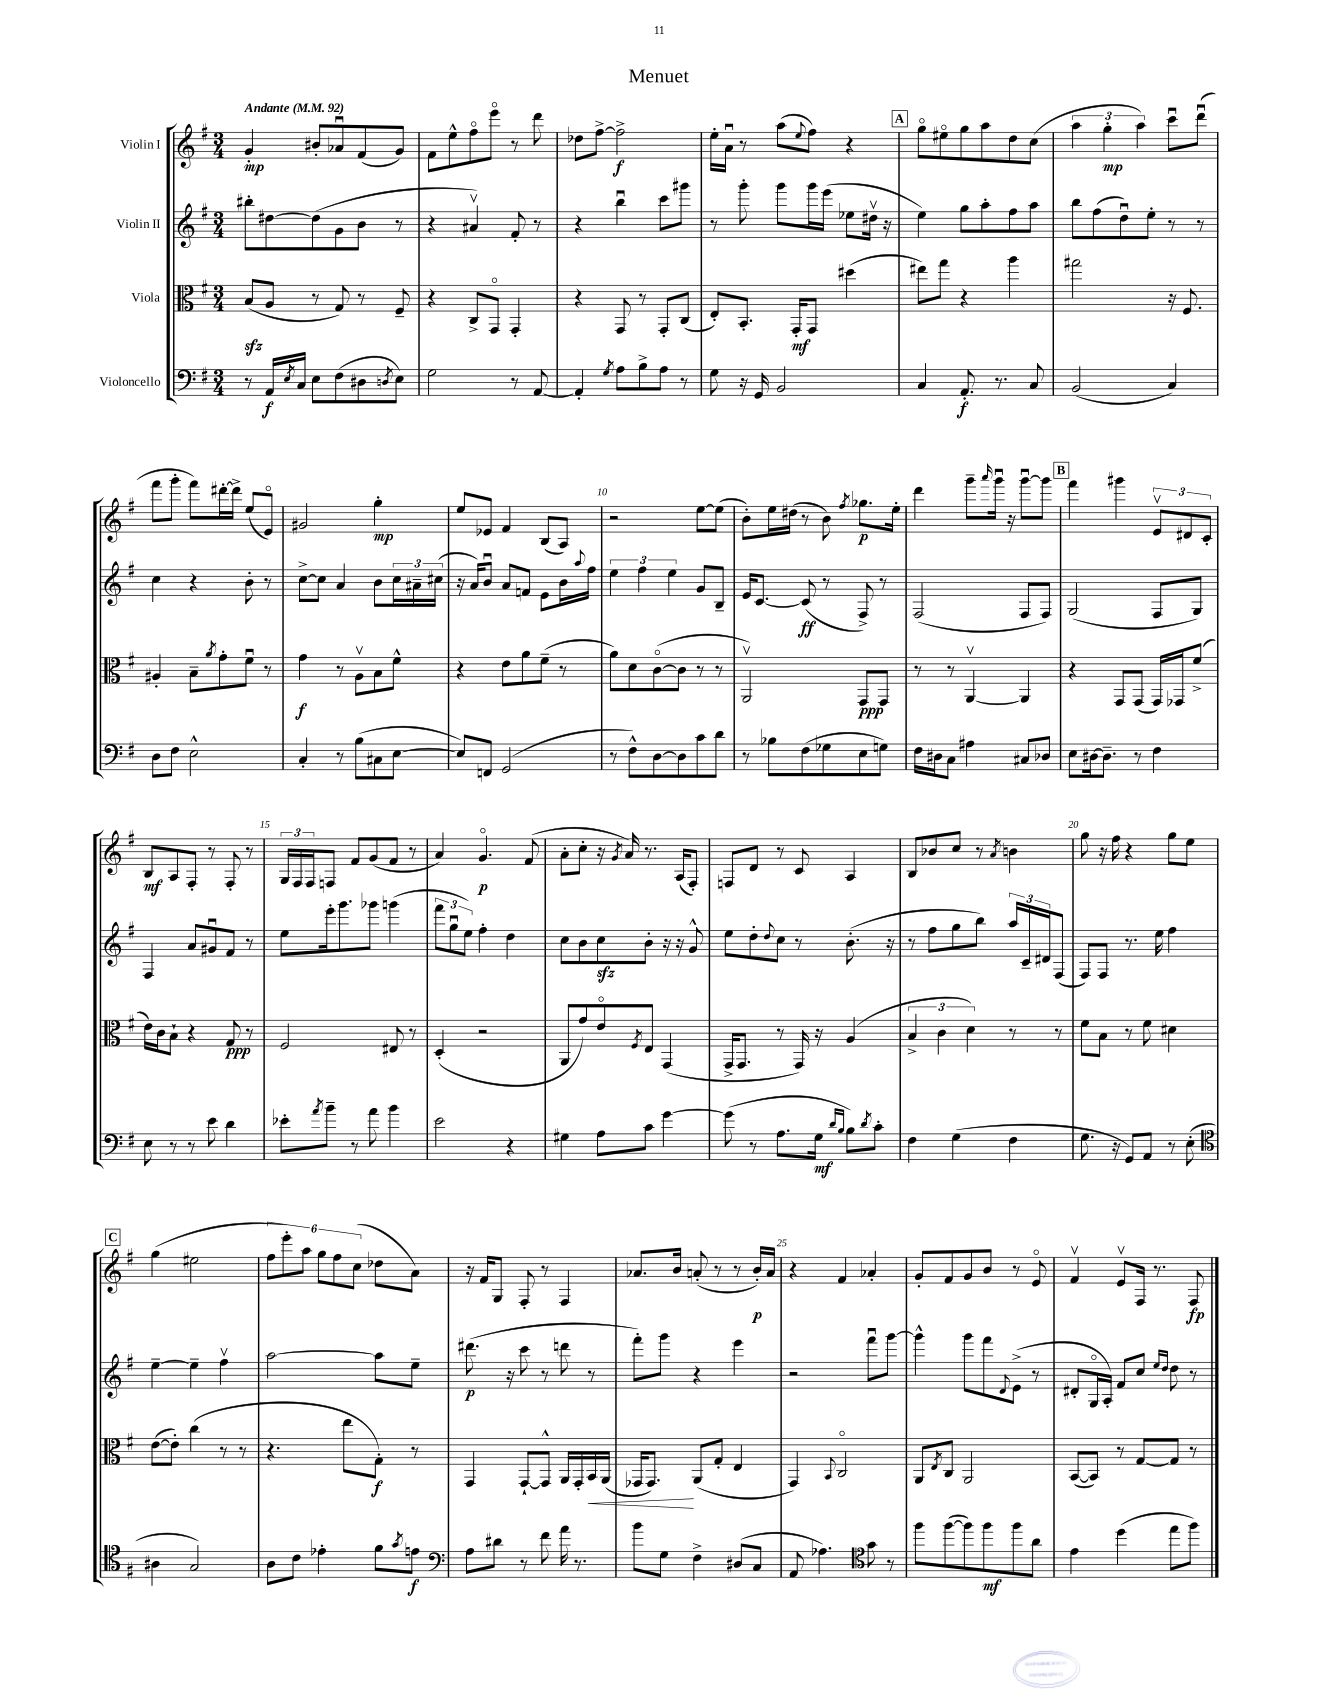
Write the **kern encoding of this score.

**kern	**dynam	**kern	**dynam	**kern	**dynam	**kern	**dynam
*part4	*part4	*part3	*part3	*part2	*part2	*part1	*part1
*staff4	*staff4	*staff3	*staff3	*staff2	*staff2	*staff1	*staff1
*I"Violoncello	*	*I"Viola	*	*I"Violin II	*	*I"Violin I	*
*clefF4	*	*clefC3	*	*clefG2	*	*clefG2	*
*k[f#]	*	*k[f#]	*	*k[f#]	*	*k[f#]	*
*M3/4	*	*M3/4	*	*M3/4	*	*M3/4	*
*MM92	*	*MM92	*	*MM92	*	*MM92	*
=1	=1	=1	=1	=1	=1	=1	=1
!	!	!	!	!	!	!LO:TX:a:B:t=Andante	!
8r	.	(8Bzz/L	.	8bb#X'\L	.	4g'/	mp
16AA/LL	f	8A/J	.	[8dd#X\	.	.	.
8qE/	.	.	.	.	.	.	.
16C/JJ	.	.	.	.	.	.	.
8E\L	.	8r	.	(8dd#\]	.	8b#X'/L	.
(8F#\	.	8G/)	.	8g\	.	8a-Xu/	.
8D#X\	.	8r	.	8b\J	.	(8f#/	.
8qDn/	.	.	.	.	.	.	.
8E\J)	.	8F#~/	.	8r	.	8g/J)	.
=2	=2	=2	=2	=2	=2	=2	=2
2G\	.	4r	.	4r	.	8f#\L	.
.	.	.	.	.	.	8ee^^\	.
.	.	8C^/L	.	4a#Xv/)	.	8ff#\	.
.	.	8GG/J	.	.	.	8eee\J	.
8r	.	4GG'/	.	8f#'/	.	8r	.
[8AA/	.	.	.	8r	.	8ddd\	.
=3	=3	=3	=3	=3	=3	=3	=3
4AA'/]	.	4r	.	4r	.	8dd-X\L	.
.	.	.	.	.	.	[8ff#^\J	.
8qG/	.	.	.	.	.	.	.
8A\L	.	8GG/	.	4bbu\	.	2ff#^\]	f
8B^\	.	8r	.	.	.	.	.
8A\J	.	8GG'/L	.	8ccc\L	.	.	.
8r	.	(8C/J	.	8ggg#X\J	.	.	.
=4	=4	=4	=4	=4	=4	=4	=4
8G\	.	8E'/L)	.	8r	.	16ee'\LL	.
.	.	.	.	.	.	16au\JJ	.
16r	.	8.BB'/J	.	8ggg'\	.	8r	.
16GG/	.	.	.	.	.	.	.
2BB/	.	.	.	8ggg\L	.	(8aa\L	.
.	.	16GG'/KL	mf	.	.	.	.
.	.	.	.	.	.	8qqee/	.
.	.	8GG/J	.	16ggg\L	.	8ff#\J)	.
.	.	.	.	(16eee\JJ	.	.	.
.	.	(4dd#X\	.	8ee-X\L	.	4r	.
.	.	.	.	16dd#Xv\Jk	.	.	.
.	.	.	.	16r	.	.	.
!!LO:REH:place=s1:t=A
=5	=5	=5	=5	=5	=5	=5	=5
4C/	.	8ee#X\L)	.	4ee\)	.	8gg\L	.
.	.	8gg\J	.	.	.	8ee#X\	.
8.AA'/	f	4r	.	8gg\L	.	8gg\	.
.	.	.	.	8aa'\	.	8aa\	.
8.r	.	.	.	.	.	.	.
.	.	4aa\	.	8ff#\	.	8dd\	.
8C/	.	.	.	8aa\J	.	(8cc\J	.
=6	=6	=6	=6	=6	=6	=6	=6
(2BB/	.	2gg#X\	.	8bb\L	.	6aa\	.
.	.	.	.	(8ff#\	.	.	.
.	.	.	.	.	.	6gg'\	mp
.	.	.	.	8ddu\)	.	.	.
.	.	.	.	.	.	6aa\)	.
.	.	.	.	8ee'\J	.	.	.
4C/)	.	16r	.	8r	.	8cccu\L	.
.	.	8.F#/	.	.	.	.	.
.	.	.	.	8r	.	(8dddu\J	.
!!LO:LB:g=z
=7	=7	=7	=7	=7	=7	=7	=7
8D\L	.	4A#X'/	.	4cc\	.	8fff#\L	.
8F#\J	.	.	.	.	.	8ggg'\J	.
2E^^\	.	8B~\L	.	4r	.	8fff#\L)	.
.	.	8qa/	.	.	.	.	.
.	.	8g'\	.	.	.	[16ddd#X'\L	.
.	.	.	.	.	.	16ddd#^\JJ]	.
.	.	8f#u\J	.	8b'\	.	(8ee/L	.
.	.	8r	.	8r	.	8e/J)	.
=8	=8	=8	=8	=8	=8	=8	=8
4C'/	.	4g\	f	[8cc^\L	.	2g#X/	.
.	.	.	.	8cc\J]	.	.	.
8r	.	8r	.	4a/	.	.	.
(8B\L	.	8Av\L	.	.	.	.	.
8C#X\	.	8B\	.	8b\L	.	4gg'\	mp
[8E\J	.	8f#^^\J	.	24cc\L	.	.	.
.	.	.	.	24a#X~\	.	.	.
.	.	.	.	(24cc#X\JJ	.	.	.
=9	=9	=9	=9	=9	=9	=9	=9
8E/L])	.	4r	.	16r	.	8ee/L	.
.	.	.	.	16a/KL)	.	.	.
8FFn/J	.	.	.	8bu/J	.	8e-X/J	.
(2GG/	.	8e\L	.	8a/L	.	4f#/	.
.	.	8a\	.	8fn/J	.	.	.
.	.	(8f#~\J	.	8e\L	.	(8B/L	.
.	.	8r	.	16b\L	.	8A/J)	.
.	.	.	.	8qqaa/	.	.	.
.	.	.	.	16ff#\JJ	.	.	.
=10	=10	=10	=10	=10	=10	=10	=10
8r	.	8a\L)	.	6ee\	.	2r	.
8F#^^\L)	.	8d\	.	.	.	.	.
.	.	.	.	6ff#\	.	.	.
[8D\	.	([8c\	.	.	.	.	.
.	.	.	.	6ee\	.	.	.
8D\]	.	8c\J]	.	.	.	.	.
8c\	.	8r	.	8g/L	.	[8ee\L	.
8d\J	.	8r	.	8B~/J	.	(8ee\J]	.
=11	=11	=11	=11	=11	=11	=11	=11
8r	.	2AAv/)	.	16e/KL	.	8b'\L)	.
.	.	.	.	[8.c/J	.	.	.
8B-X\L	.	.	.	.	.	16ee\L	.
.	.	.	.	.	.	(16dd#X\JJ	.
(8F#\	.	.	.	(8c/]	ff	8r	.
8G-X\	.	.	.	8r	.	8b\)	.
.	.	.	.	.	.	8qff#/	.
8E\	.	8GG/L	ppp	8F#^/)	.	8.gg-X\L	p
8Gn\J)	.	8GG/J	.	8r	.	.	.
.	.	.	.	.	.	16ee'\Jk	.
=12	=12	=12	=12	=12	=12	=12	=12
16F#\LL	.	8r	.	(2F#/	.	4ddd\	.
16D#X\J	.	.	.	.	.	.	.
8C\J	.	8r	.	.	.	.	.
4A#X\	.	[4AAv/	.	.	.	8ggg~\L	.
.	.	.	.	.	.	16qqaaa/	.
.	.	.	.	.	.	16gggu\Jk	.
.	.	.	.	.	.	16r	.
8C#X/L	.	4AA/]	.	8F#/L	.	[8gggu\L	.
8D-X/J	.	.	.	8F#/J)	.	8ggg\J]	.
!!LO:REH:place=s1:t=B
=13	=13	=13	=13	=13	=13	=13	=13
8E\L	.	4r	.	(2G/	.	4fff#\	.
[16D#X\k	.	.	.	.	.	.	.
8.D#~\J]	.	.	.	.	.	.	.
.	.	8GG/L	.	.	.	4ggg#X\	.
8r	.	(8GG/J	.	.	.	.	.
4F#\	.	16GG/LL)	.	8F#/L	.	12ev/L	.
.	.	16GG-X/J	.	.	.	.	.
.	.	.	.	.	.	12d#X/	.
.	.	(8f#^/J	.	8G/J)	.	.	.
.	.	.	.	.	.	12c'/J	.
!!LO:LB:g=z
=14	=14	=14	=14	=14	=14	=14	=14
8E\	.	16e\LL)	.	4F#/	.	8B/L	mf
.	.	16c\J	.	.	.	.	.
8r	.	8B`\J	.	.	.	8A/	.
8r	.	4r	.	8a/L	.	8F#'/J	.
8e\	.	.	.	8g#Xu/	.	8r	.
4d\	.	8G/	ppp	8f#/J	.	8F#'/	.
.	.	8r	.	8r	.	8r	.
=15	=15	=15	=15	=15	=15	=15	=15
8e-X'\L	.	2F#/	.	8ee\L	.	24G/LL	.
.	.	.	.	.	.	24F#/	.
.	.	.	.	.	.	24F#/J	.
8qa/	.	.	.	.	.	.	.
8b~\J	.	.	.	16eee'\k	.	8Fn/J	.
.	.	.	.	8.ggg\	.	.	.
8r	.	.	.	.	.	8f#/L	.
8a\	.	.	.	8ggg-X\J	.	(8g/	.
4b\	.	8E#X/	.	(4gggn\	.	8f#/J	.
.	.	8r	.	.	.	8r	.
=16	=16	=16	=16	=16	=16	=16	=16
2e\	.	(4D'/	.	12fff#\L	.	4a/)	.
.	.	.	.	12ggu\	.	.	.
.	.	.	.	12ee\J)	.	.	.
.	.	2r	.	4ff#'\	.	4.g/	p
4r	.	.	.	4dd\	.	.	.
.	.	.	.	.	.	(8f#/	.
=17	=17	=17	=17	=17	=17	=17	=17
4G#X\	.	8AA/L	.	8cc\L	.	8a'\L	.
.	.	8g/)	.	8b\	.	8cc'\J	.
8A\L	.	8e/	.	8cczz\	.	16r	.
.	.	.	.	.	.	8qg/	.
.	.	.	.	.	.	16a/)	.
.	.	8qF#/	.	.	.	.	.
8c\J	.	8E/J	.	8b'\J	.	8.r	.
[4g\	.	(4GG/	.	16r	.	.	.
.	.	.	.	16r	.	(16A/KL	.
.	.	.	.	8g^^/	.	8F#'/J)	.
=18	=18	=18	=18	=18	=18	=18	=18
(8g\]	.	16GG^/KL	.	8ee\L	.	8Fn/L	.
.	.	8.GG/J	.	.	.	.	.
8r	.	.	.	8dd'\	.	8d/J	.
.	.	.	.	8qqdd/	.	.	.
8.A\L	.	8r	.	8cc\J	.	8r	.
.	.	16GG/)	.	8r	.	8c/	.
16G\Jk	mf	16r	.	.	.	.	.
16qqd/LL	.	.	.	.	.	.	.
16qqB/JJ	.	.	.	.	.	.	.
8B\L)	.	(4A/	.	(8.b'\	.	4A/	.
8qd/	.	.	.	.	.	.	.
8c'\J	.	.	.	.	.	.	.
.	.	.	.	16r	.	.	.
=19	=19	=19	=19	=19	=19	=19	=19
4F#\	.	6B^/	.	8r	.	8B/L	.
.	.	.	.	8ff#\L	.	8b-X/	.
.	.	6c\	.	.	.	.	.
(4G\	.	.	.	8gg\	.	8cc/J	.
.	.	6d\)	.	.	.	.	.
.	.	.	.	8bb\J)	.	8r	.
.	.	.	.	.	.	8qa/	.
4F#\	.	8r	.	24aa/LL	.	4bn\	.
.	.	.	.	24c~/	.	.	.
.	.	.	.	24d#X/J	.	.	.
.	.	8r	.	(8F#/J	.	.	.
=20	=20	=20	=20	=20	=20	=20	=20
8.G\	.	8f#\L	.	8F#/L)	.	8gg\	.
.	.	8B\J	.	8F#/J	.	16r	.
16r	.	.	.	.	.	16ff#\	.
8GG/L)	.	8r	.	8.r	.	4r	.
8AA/J	.	8f#\	.	.	.	.	.
.	.	.	.	16ee\	.	.	.
8r	.	4d#X\	.	4ff#\	.	8gg\L	.
(8E'\	.	.	.	.	.	8ee\J	.
!!LO:LB:g=z
!!LO:REH:place=s1:t=C
=21	=21	=21	=21	=21	=21	=21	=21
*clefC4	*	*	*	*	*	*	*
4A#X\	.	([8e\L	.	[4ee~\	.	(4gg\	.
.	.	8e'\J])	.	.	.	.	.
2G/)	.	(4cc\	.	4ee~\]	.	2ee#X\	.
.	.	8r	.	4ff#v\	.	.	.
.	.	8r	.	.	.	.	.
=22	=22	=22	=22	=22	=22	=22	=22
8A\L	.	4.r	.	[2aa\	.	12ff#\L	.
.	.	.	.	.	.	12eee'\)	.
8c\J	.	.	.	.	.	.	.
.	.	.	.	.	.	12aa\J	.
4e-X'\	.	.	.	.	.	12gg\L	.
.	.	.	.	.	.	12ff#\	.
.	.	8ee\L	.	.	.	.	.
.	.	.	.	.	.	(12cc\J	.
8f#\L	.	8G'\J)	f	8aa\L]	.	8dd-X\L	.
8qg/	.	.	.	.	.	.	.
8en\J	f	8r	.	8ee~\J	.	8a\J)	.
=23	=23	=23	=23	=23	=23	=23	=23
*clefF4	*	*	*	*	*	*	*
8A\L	.	4GG/	.	(8.ddd#X\	p	16r	.
.	.	.	.	.	.	16f#/KL	.
8d#X\J	.	.	.	.	.	8G/J	.
.	.	.	.	16r	.	.	.
8r	.	[8GG`/L	.	8ccc\	.	8F#'/	.
8f#\	.	8GG^^/J]	.	8r	.	8r	.
16a\	.	16AA/LL	.	8dddn\	.	4F#/	.
8.r	.	16GG'/	.	.	.	.	.
!	!	!	!LO:HP:b	!	!	!	!
.	.	16BB/	<	8r	.	.	.
.	.	(16AA/JJ	.	.	.	.	.
=24	=24	=24	=24	=24	=24	=24	=24
8b\L	.	16GG-X/KL	.	8fff#'\L)	.	8.a-X/L	.
.	.	8.GG-/J)	.	.	.	.	.
8G\J	.	.	.	8ggg\J	.	.	.
.	.	.	.	.	.	16b/Jk	.
4F#^\	.	(8AA/L	[	4r	.	(8an'/	.
.	.	8G'/J	.	.	.	8r	.
(8D#X/L	.	4E/	.	4eee\	.	8r	.
8C/J	.	.	.	.	.	16b'/LL)	p
.	.	.	.	.	.	16a/JJ	.
=25	=25	=25	=25	=25	=25	=25	=25
8AA/	.	4GG/)	.	2r	.	4r	.
4.A-X\)	.	.	.	.	.	.	.
.	.	8qqBB/	.	.	.	.	.
.	.	2C/	.	.	.	4f#/	.
*clefC4	*	*	*	*	*	*	*
8g\	.	.	.	8fff#u\L	.	4a-X'/	.
8r	.	.	.	[8ggg\J	.	.	.
=26	=26	=26	=26	=26	=26	=26	=26
8ff#\L	.	8AA/L	.	4ggg^^\]	.	8g'/L	.
.	.	8qE/	.	.	.	.	.
([8ff#\	.	8C/J	.	.	.	8f#/	.
8ff#\])	.	2AA/	.	8ggg\L	.	8g/	.
8ff#\	mf	.	.	8fff#\	.	8b/J	.
.	.	.	.	8qqd/	.	.	.
8ff#\	.	.	.	(8e^\J	.	8r	.
8a\J	.	.	.	8r	.	8e/	.
=27	=27	=27	=27	=27	=27	=27	=27
4e\	.	([8BB/L	.	8d#X'/L	.	4f#v/	.
.	.	8BB/J])	.	16G/L	.	.	.
.	.	.	.	16A'/JJ)	.	.	.
(4dd\	.	8r	.	8f#/L	.	8ev/L	.
.	.	[8G/L	.	8cc/J	.	16F#/Jk	.
.	.	.	.	.	.	8.r	.
.	.	.	.	16qqee/LL	.	.	.
.	.	.	.	16qqdd/JJ	.	.	.
8ee\L	.	8G/J]	.	8dd\	.	.	.
8ff#\J)	.	8r	.	8r	.	8F#/	fp
==	==	==	==	==	==	==	==
*-	*-	*-	*-	*-	*-	*-	*-
